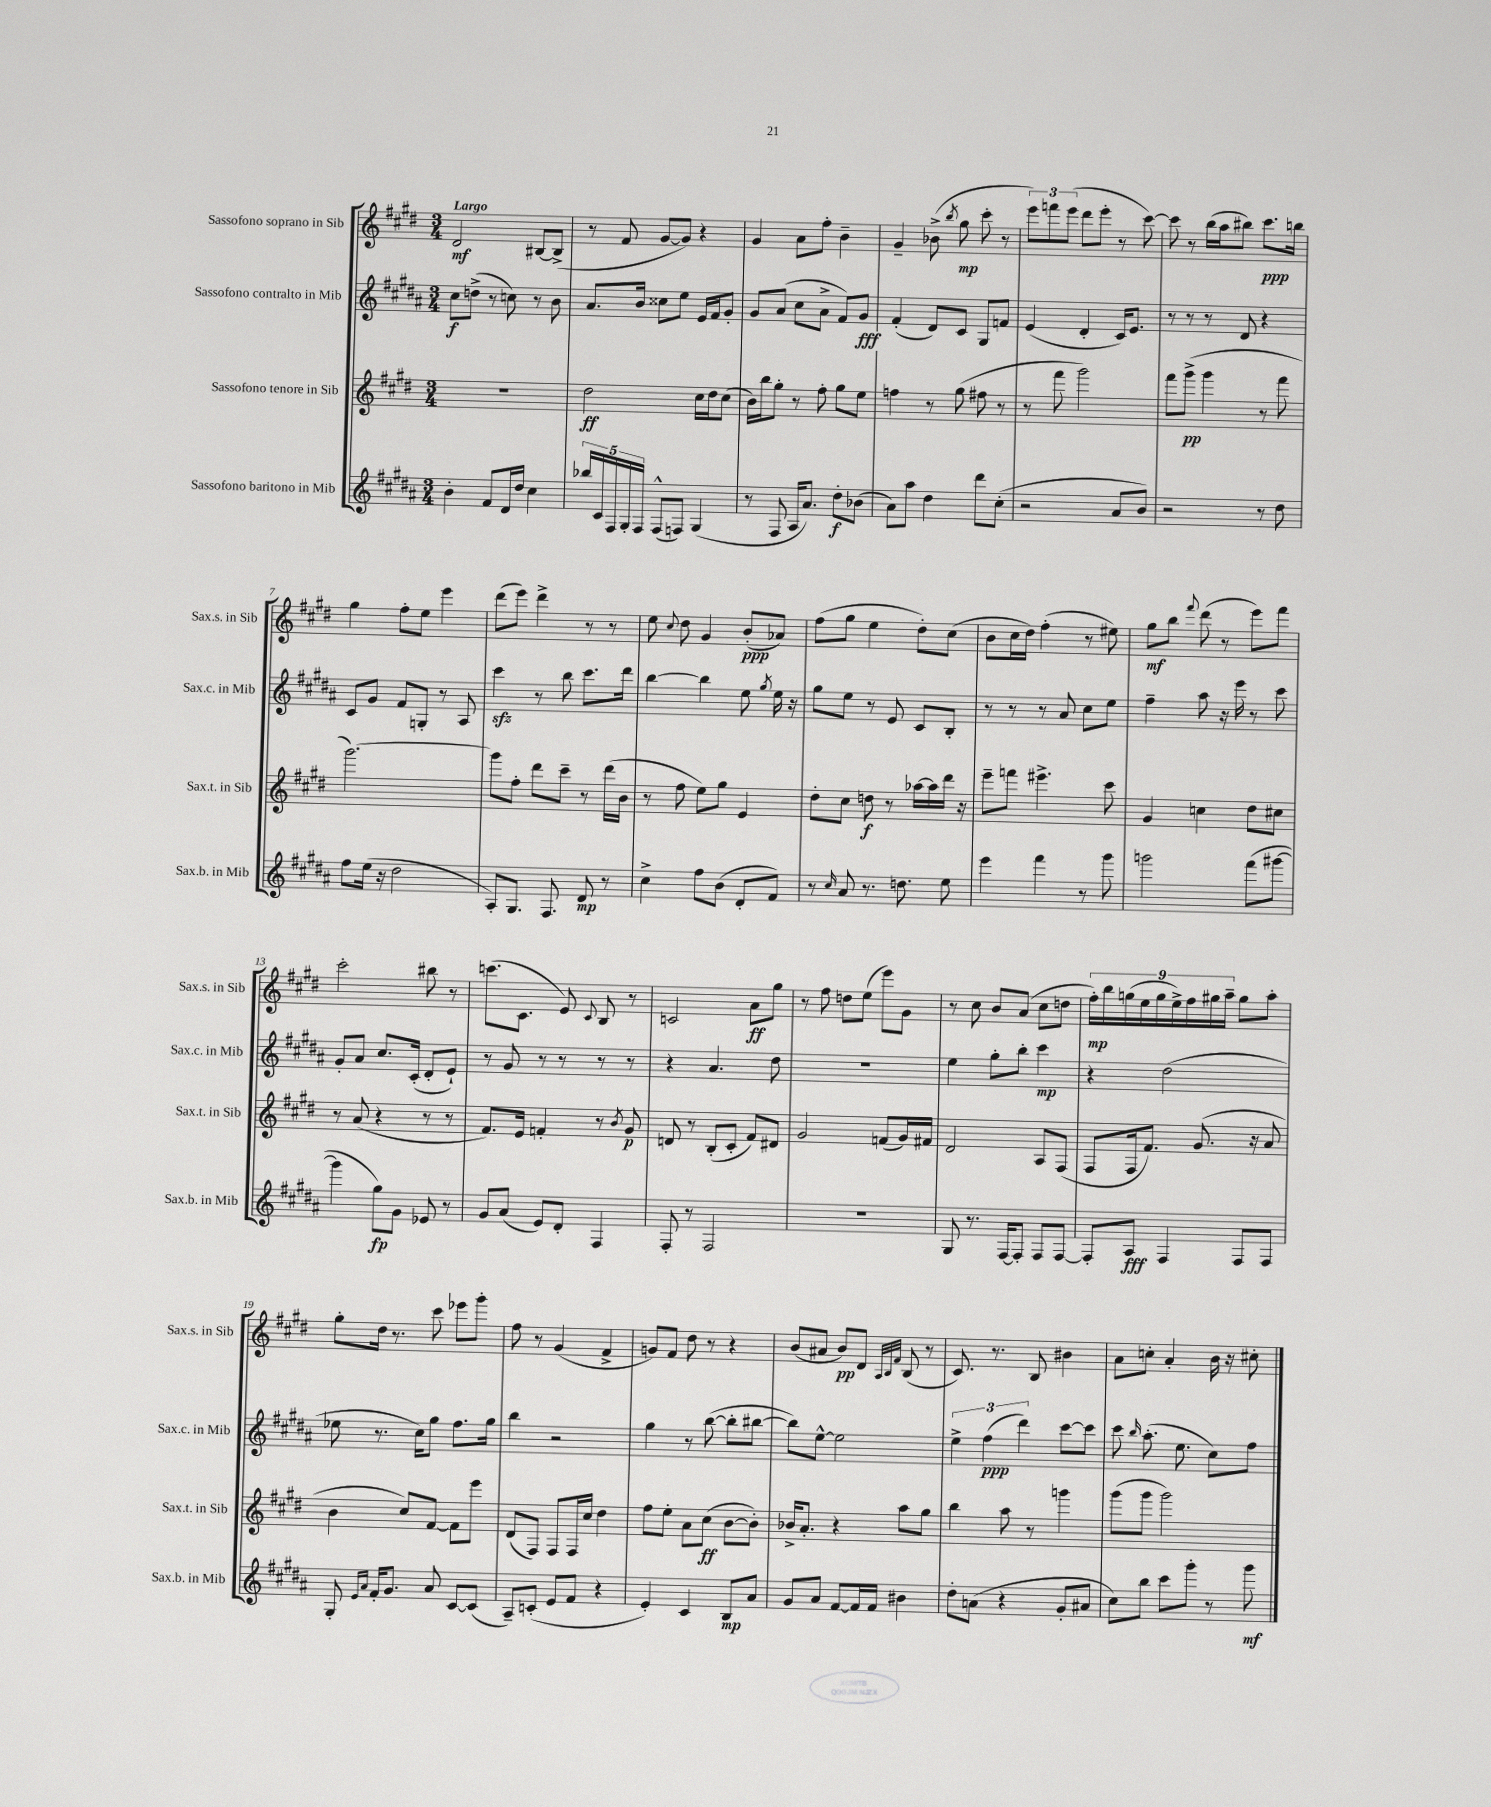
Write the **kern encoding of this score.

**kern	**dynam	**kern	**dynam	**kern	**dynam	**kern	**dynam
*part4	*part4	*part3	*part3	*part2	*part2	*part1	*part1
*staff4	*staff4	*staff3	*staff3	*staff2	*staff2	*staff1	*staff1
*I"Sassofono baritono in Mib	*	*I"Sassofono tenore in Sib	*	*I"Sassofono contralto in Mib	*	*I"Sassofono soprano in Sib	*
*I'Sax.b. in Mib	*	*I'Sax.t. in Sib	*	*I'Sax.c. in Mib	*	*I'Sax.s. in Sib	*
*clefG2	*	*clefG2	*	*clefG2	*	*clefG2	*
*k[f#c#g#d#a#]	*	*k[f#c#g#d#]	*	*k[f#c#g#d#a#]	*	*k[f#c#g#d#]	*
*M3/4	*	*M3/4	*	*M3/4	*	*M3/4	*
=1	=1	=1	=1	=1	=1	=1	=1
!	!	!	!	!	!	!LO:TX:a:B:t=Largo	!
4b'\	.	2.r	.	8cc#\L	f	2d#/	mf
.	.	.	.	(8ddn^\J	.	.	.
8f#/L	.	.	.	8r	.	.	.
16d#/L	.	.	.	8ccn\)	.	.	.
16dd#/JJ	.	.	.	.	.	.	.
4cc#\	.	.	.	8r	.	[8B#X/L	.
.	.	.	.	8b\	.	(8B#^/J]	.
=2	=2	=2	=2	=2	=2	=2	=2
20bb-X/LL	.	2dd#\	ff	8.a#/L	.	8r	.
20c#/	.	.	.	.	.	.	.
20F#/	.	.	.	.	.	.	.
.	.	.	.	.	.	8f#/	.
20G#'/	.	.	.	.	.	.	.
.	.	.	.	16b/Jk	.	.	.
20F#/JJ	.	.	.	.	.	.	.
(8F#^^/L	.	.	.	8cc##X\L	.	[8g#/L	.
8Fn/J)	.	.	.	8ee\J	.	8g#/J])	.
(4G#/	.	16cc#\LL	.	16e/LL	.	4r	.
.	.	16dd#\J	.	16f#/J	.	.	.
.	.	(8cc#\J	.	8g#'/J	.	.	.
=3	=3	=3	=3	=3	=3	=3	=3
8r	.	16b\LL)	.	8g#/L	.	4g#/	.
.	.	16bb\J	.	.	.	.	.
8F#/	.	8gg#'\J	.	(8a#/J	.	.	.
16A#/KL	.	8r	.	8cc#\L	.	8a\L	.
8.a#/J)	.	.	.	.	.	.	.
.	.	8ff#'\	.	8a#^\J	.	8ff#'\J	.
8dd#'\L	f	8gg#\L	.	8f#/L)	.	4b~\	.
(8b-X\J	.	8ee\J	.	8g#/J	fff	.	.
=4	=4	=4	=4	=4	=4	=4	=4
8a#\L)	.	4ffn\	.	(4f#'/	.	4g#~/	.
8aa#\J	.	.	.	.	.	.	.
4dd#\	.	8r	.	8d#/L)	.	(8b-X^\	.
.	.	.	.	.	.	8qbb/	.
.	.	(8gg#\	.	8c#/J	.	8gg#\	mp
8ddd#\L	.	8ff#X\	.	8G#/L	.	8ccc#'\	.
(8cc#'\J	.	8r	.	8fn/J	.	8r	.
=5	=5	=5	=5	=5	=5	=5	=5
2r	.	8r	.	(4e/	.	12eee\L)	.
.	.	.	.	.	.	12fffn\	.
.	.	8fff#\	.	.	.	.	.
.	.	.	.	.	.	(12eee\J	.
.	.	2ggg#\)	.	4d#'/	.	8ddd#\L	.
.	.	.	.	.	.	8eee'\J	.
8a#/L	.	.	.	16c#/KL)	.	8r	.
.	.	.	.	8.e/J	.	.	.
8b/J)	.	.	.	.	.	[8ccc#\)	.
=6	=6	=6	=6	=6	=6	=6	=6
2r	.	8fff#\L	.	8r	.	8ccc#\]	.
.	.	(8ggg#^\J	pp	8r	.	8r	.
.	.	4ggg#\	.	8r	.	(16bb\LL	.
.	.	.	.	.	.	16aa\J	.
.	.	.	.	8d#/	.	8bb#X\J)	.
8r	.	8r	.	4r	.	8.ccc#\L	ppp
8dd#\	.	8fff#\	.	.	.	.	.
.	.	.	.	.	.	16bbn\Jk	.
!!LO:LB:g=z
=7	=7	=7	=7	=7	=7	=7	=7
8ff#\L	.	[2.ggg#\)	.	8c#/L	.	4gg#\	.
(16ee\Jk	.	.	.	8g#/J	.	.	.
16r	.	.	.	.	.	.	.
2dd#\	.	.	.	8f#/L	.	8ff#'\L	.
.	.	.	.	8Gn'/J	.	8ee\J	.
.	.	.	.	8r	.	4eee\	.
.	.	.	.	8A#/	.	.	.
=8	=8	=8	=8	=8	=8	=8	=8
8A#'/L)	.	8ggg#\L]	.	4ccc#zz\	.	(8ddd#\L	.
8.G#/J	.	8ff#'\J	.	.	.	8eee\J)	.
.	.	8ddd#\L	.	8r	.	4ddd#^\	.
8.F#/	.	.	.	.	.	.	.
.	.	8ccc#~\J	.	8bb\	.	.	.
8d#/	mp	8r	.	8.ccc#\L	.	8r	.
8r	.	(16ddd#\LL	.	.	.	8r	.
.	.	16b\JJ	.	16ddd#\Jk	.	.	.
=9	=9	=9	=9	=9	=9	=9	=9
4cc#^\	.	8r	.	[4bb\	.	8ee\	.
.	.	.	.	.	.	8qqcc#/	.
.	.	8ff#\	.	.	.	8dd#\	.
8ff#\L	.	8ee\L)	.	4bb\]	.	4g#/	.
(8b\J	.	8gg#\J	.	.	.	.	.
8d#'/L	.	4e/	.	8ee\	.	(8b'/L	ppp
.	.	.	.	8qgg#/	.	.	.
8f#/J)	.	.	.	16ee\	.	8a-X/J)	.
.	.	.	.	16r	.	.	.
=10	=10	=10	=10	=10	=10	=10	=10
8r	.	8dd#'\L	.	8gg#\L	.	(8ff#\L	.
16qqcc#/	.	.	.	.	.	.	.
8a#/	.	8cc#\J	.	8ee\J	.	8gg#\J	.
8.r	.	8ddn\	f	8r	.	4ee\	.
.	.	8r	.	8e/	.	.	.
8.ddn\	.	.	.	.	.	.	.
.	.	[16aa-X\LL	.	8c#/L	.	8dd#'\L)	.
.	.	16aa-\]	.	.	.	.	.
8ee\	.	16ddd#\JJ	.	8B'/J	.	(8cc#\J	.
.	.	16r	.	.	.	.	.
=11	=11	=11	=11	=11	=11	=11	=11
4eee\	.	8eee~\L	.	8r	.	8b\L	.
.	.	8fffn\J	.	8r	.	16cc#\L	.
.	.	.	.	.	.	16dd#\JJ)	.
4fff#\	.	4.eee#X^\	.	8r	.	(4ff#'\	.
.	.	.	.	8a#/	.	.	.
8r	.	.	.	8cc#\L	.	8r	.
8ggg#\	.	8ccc#\	.	8ee\J	.	8ee#X\)	.
=12	=12	=12	=12	=12	=12	=12	=12
2gggn\	.	4g#/	.	4ff#~\	.	8gg#\L	mf
.	.	.	.	.	.	8bb\J	.
.	.	.	.	.	.	8qqfff#/	.
.	.	4ccn\	.	8aa#\	.	(8ddd#\	.
.	.	.	.	16r	.	8r	.
.	.	.	.	16eee\	.	.	.
(8fff#\L	.	8dd#\L	.	8r	.	8eee\L)	.
[8ggg#X\J	.	8cc#X\J	.	8ccc#\	.	8fff#\J	.
!!LO:LB:g=z
=13	=13	=13	=13	=13	=13	=13	=13
4ggg#\]	.	8r	.	8g#'/L	.	2ccc#'\	.
.	.	(8a/	.	8a#/J	.	.	.
8gg#\L)	fp	4r	.	8.cc#/L	.	.	.
8g#\J	.	.	.	.	.	.	.
.	.	.	.	(16c#'/Jk	.	.	.
8e-X/	.	8r	.	8d#'/L	.	8bb#X\	.
8r	.	8r	.	8e`/J)	.	8r	.
=14	=14	=14	=14	=14	=14	=14	=14
8g#/L	.	8.f#/L)	.	8r	.	(8.cccn\L	.
(8a#/J	.	.	.	8g#/	.	.	.
.	.	16e/Jk	.	.	.	8.c#\J	.
8e/L)	.	4fn'/	.	8r	.	.	.
8d#'/J	.	.	.	8r	.	8e/)	.
.	.	.	.	.	.	8qqc#/	.
4F#/	.	8r	.	8r	.	8B/	.
.	.	8qb/	.	.	.	.	.
.	.	8g#/	p	8r	.	8r	.
=15	=15	=15	=15	=15	=15	=15	=15
8F#'/	.	8dn/	.	4r	.	2cn/	.
8r	.	8r	.	.	.	.	.
2F#/	.	(8B'/L	.	4.a#/	.	.	.
.	.	8c#'/J	.	.	.	.	.
.	.	8f#/L)	.	.	.	8a\L	ff
.	.	8d#X/J	.	8dd#\	.	8gg#\J	.
=16	=16	=16	=16	=16	=16	=16	=16
2.r	.	2g#/	.	2.r	.	8r	.
.	.	.	.	.	.	8ff#\	.
.	.	.	.	.	.	8ddn\L	.
.	.	.	.	.	.	(8ee\J	.
.	.	(8fn/L	.	.	.	8eee\L)	.
.	.	16g#/L)	.	.	.	8g#\J	.
.	.	16f#X/JJ	.	.	.	.	.
=17	=17	=17	=17	=17	=17	=17	=17
8G#/	.	2d#/	.	4ee\	.	8r	.
8.r	.	.	.	.	.	8cc#\	.
.	.	.	.	8gg#'\L	.	8b/L	.
[16F#/KL	.	.	.	.	.	.	.
8F#'/J]	.	.	.	8bb'\J	.	(8a/J	.
8F#/L	.	8A/L	.	4ccc#\	mp	8cc#\L	.
[8F#/J	.	(8F#/J	.	.	.	8ddn\J	.
=18	=18	=18	=18	=18	=18	=18	=18
8F#'/L]	.	8F#/L	.	4r	.	18ff#'\LL)	mp
.	.	.	.	.	.	18bb\	.
.	.	.	.	.	.	(18ggn\	.
8A#/J	fff	16F#/k	.	.	.	.	.
.	.	.	.	.	.	18ee\	.
.	.	8.f#/J)	.	.	.	.	.
.	.	.	.	.	.	18gg\	.
4F#/	.	.	.	(2dd#\	.	.	.
.	.	.	.	.	.	18ee^\)	.
.	.	.	.	.	.	18ff#\	.
.	.	(8.g#/	.	.	.	.	.
.	.	.	.	.	.	18gg#X\	.
.	.	.	.	.	.	18aa~\JJ	.
8F#/L	.	.	.	.	.	8gg#\L	.
.	.	16r	.	.	.	.	.
8F#/J	.	8a/	.	.	.	8aa'\J	.
!!LO:LB:g=z
=19	=19	=19	=19	=19	=19	=19	=19
8G#'/	.	4b\	.	8ee-X\	.	8gg#'\L	.
16qqe/LL	.	.	.	.	.	.	.
16qqa#/JJ	.	.	.	.	.	.	.
16f#'/KL	.	.	.	8.r	.	16dd#\Jk	.
8.g#/J	.	.	.	.	.	8.r	.
.	.	8cc#/L)	.	.	.	.	.
.	.	.	.	16cc#\KL)	.	.	.
8a#/	.	[8f#/J	.	8gg#\J	.	8ccc#\	.
[8c#/L	.	8f#\L]	.	8.ff#\L	.	8eee-X\L	.
(8c#/J]	.	8eee\J	.	.	.	8ggg#'\J	.
.	.	.	.	16gg#\Jk	.	.	.
=20	=20	=20	=20	=20	=20	=20	=20
8A#~/L)	.	(8d#/L	.	4bb\	.	8ff#\	.
(8cn'/J	.	8F#/J)	.	.	.	8r	.
8e/L	.	8F#/L	.	2r	.	(4g#/	.
8f#/J	.	16F#/L	.	.	.	.	.
.	.	16cc#/JJ	.	.	.	.	.
4r	.	4dd#\	.	.	.	4f#^/	.
=21	=21	=21	=21	=21	=21	=21	=21
4e'/)	.	8ff#\L	.	4gg#\	.	8gn/L)	.
.	.	8ee'\J	.	.	.	8f#/J	.
4c#/	.	8a\L	.	8r	.	8dd#\	.
.	.	(8cc#\J	ff	([8bb\	.	8r	.
8B/L	mp	[8b\L	.	8bb'\L]	.	4r	.
8a#/J	.	8b'\J])	.	[8bb#X\J	.	.	.
=22	=22	=22	=22	=22	=22	=22	=22
8g#/L	.	16b-X^/KL	.	8bb#\L])	.	(8b/L	.
.	.	8.a'/J	.	.	.	.	.
8a#/J	.	.	.	[8ee^^\J	.	8a#X/J	.
[8f#/L	.	4r	.	2ee\]	.	8b/L)	pp
16f#/L]	.	.	.	.	.	8d#/J	.
16f#/JJ	.	.	.	.	.	.	.
.	.	.	.	.	.	32qqA/LLL	.
.	.	.	.	.	.	32qqB/	.
.	.	.	.	.	.	32qqf#/JJJ	.
4b#X\	.	8aa\L	.	.	.	(8B/	.
.	.	8gg#\J	.	.	.	8r	.
=23	=23	=23	=23	=23	=23	=23	=23
8dd#'\L	.	4bb\	.	6ee^\	.	8.c#/)	.
(8an\J	.	.	.	.	.	.	.
.	.	.	.	(6ff#\	ppp	.	.
.	.	.	.	.	.	8.r	.
4r	.	8aa\	.	.	.	.	.
.	.	.	.	6ddd#\)	.	.	.
.	.	8r	.	.	.	8B/	.
8g#'/L	.	4gggn\	.	[8ccc#\L	.	4b#X\	.
8a#X/J	.	.	.	8ccc#\J]	.	.	.
=24	=24	=24	=24	=24	=24	=24	=24
8cc#\L)	.	(8ggg#\L	.	8ccc#\	.	8a\L	.
.	.	.	.	16qqbb/	.	.	.
8bb\J	.	8ggg#\J	.	(8.aa#'\	.	8ccn'\J	.
8ccc#\L	.	2ggg#\)	.	.	.	4a'/	.
.	.	.	.	8.ee\	.	.	.
8ggg#'\J	.	.	.	.	.	.	.
8r	.	.	.	8cc#\L)	.	16b\	.
.	.	.	.	.	.	16r	.
8ggg#\	mf	.	.	8ff#\J	.	8cc#X'\	.
==	==	==	==	==	==	==	==
*-	*-	*-	*-	*-	*-	*-	*-
